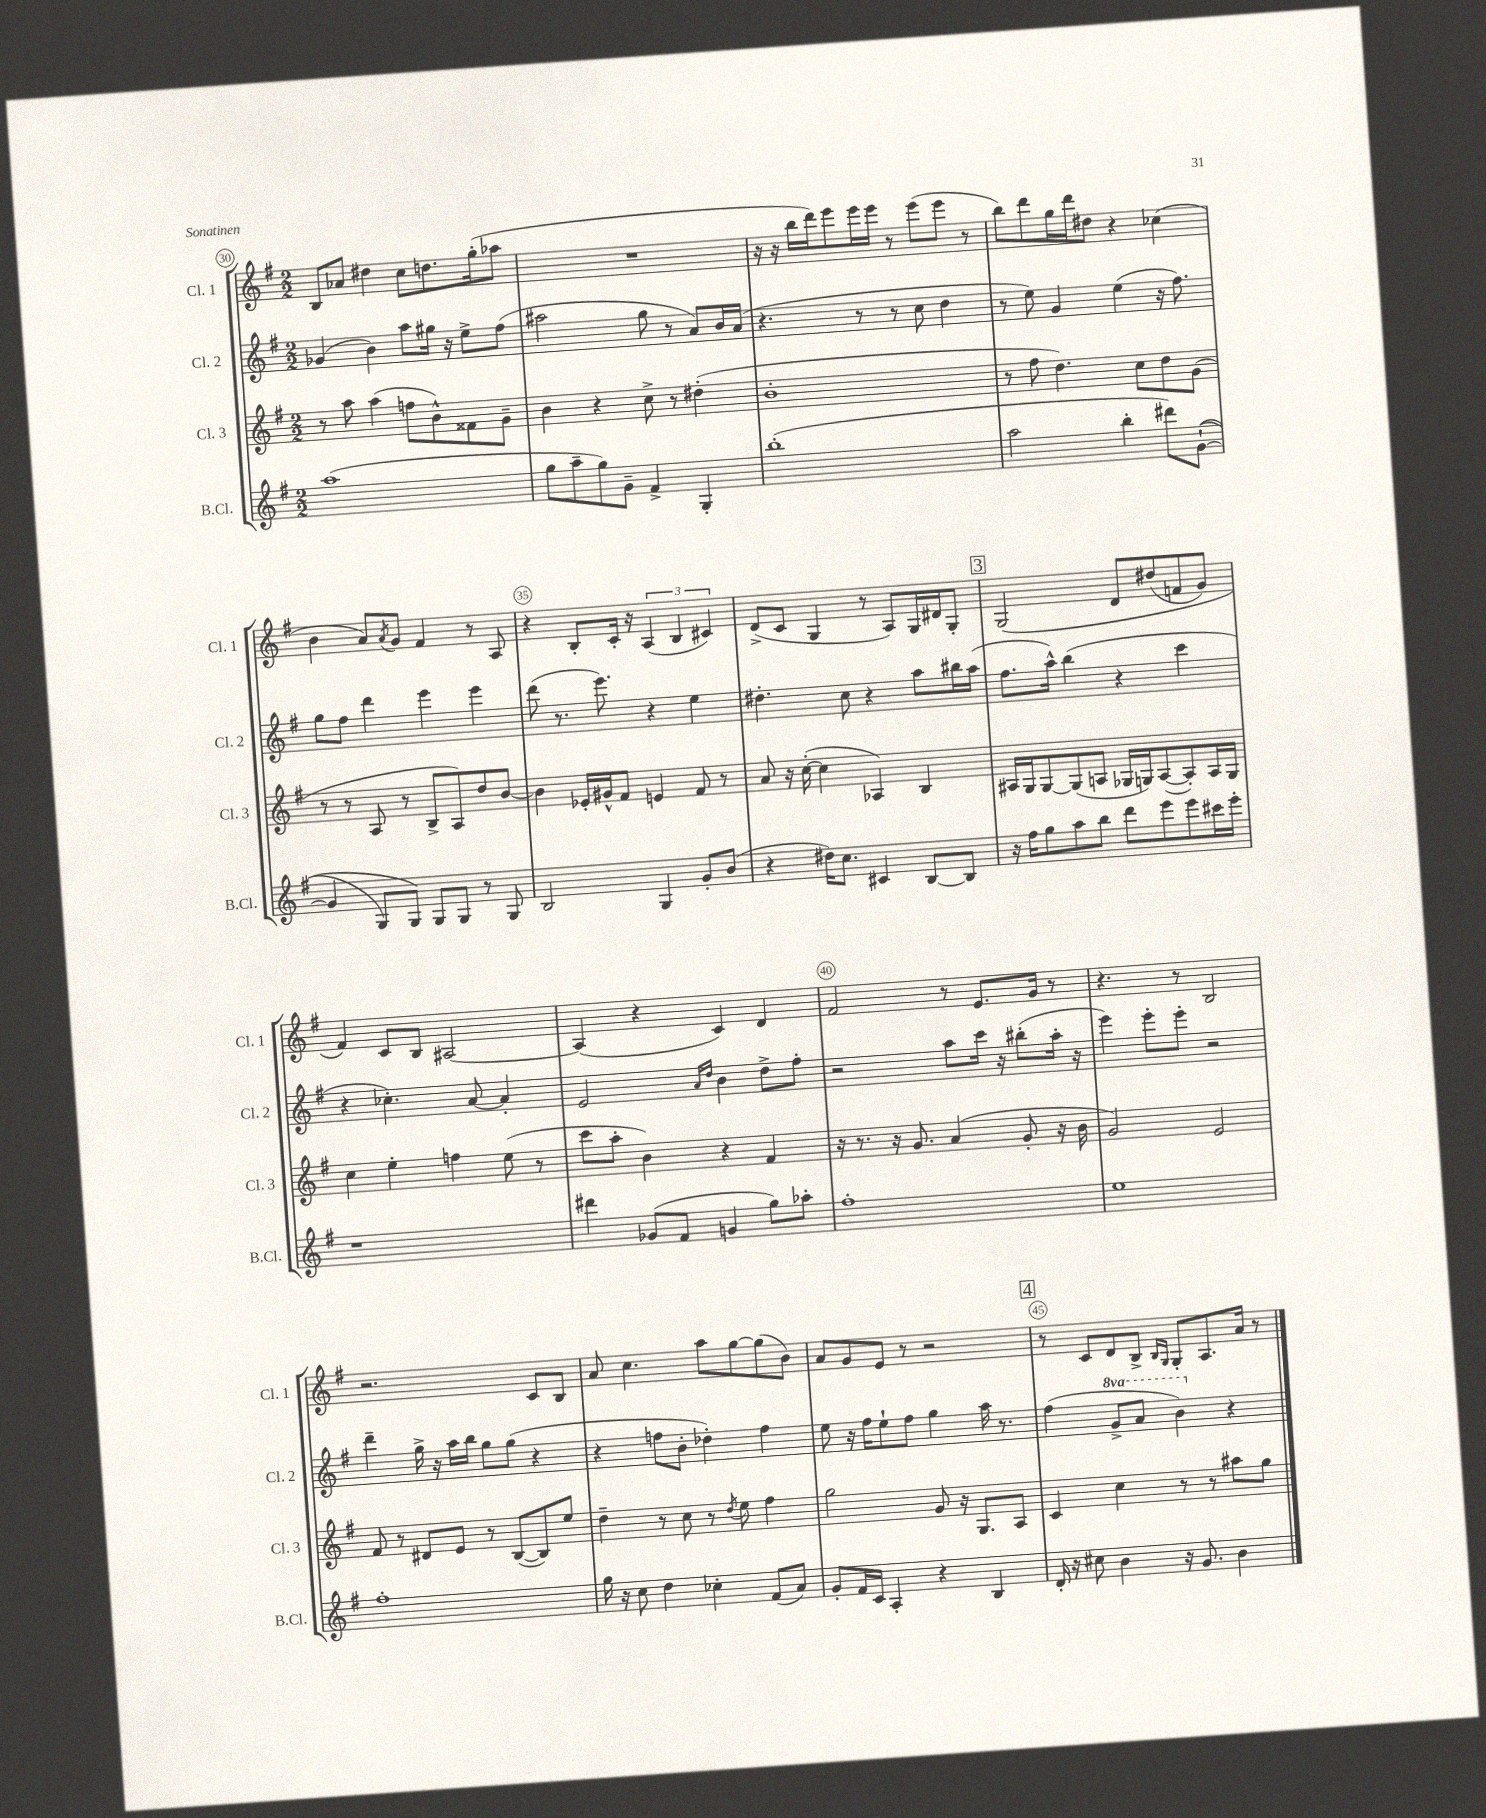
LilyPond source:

<<
\new StaffGroup <<
\new Staff = "s0" \with { instrumentName = "Cl. 1" shortInstrumentName = "Cl. 1" } {
    \clef treble \key g \major \numericTimeSignature \time 2/2
    b8 aes'8 dis''4 c''8 d''8. g''16-.( aes''8 |
    R1 |
    r16 r16 b''16 d'''16) e'''8 e'''16 e'''16 r8 e'''8( e'''8 r8 |
    b''8) d'''8 g''16 d'''16 dis''8 r4 ces''4( |
    b'4 a'8) \acciaccatura { a'8 } g'8 fis'4 r8 a8 |
    r4 b8-. c'16-. r16 \tuplet 3/2 { a4( b4 cis'4) } |
    d'8->( c'8 g4 r8 a8) g16 dis'16 g8-. |
    \mark \markup { \box "3" } g2\( d'8 dis''8( f'8 g'8) |
    fis'4\) c'8 b8 ais2~ |
    ais4( r4 c'4) d'4 |
    fis'2 r8 e'8. g'16 r8 |
    r4. r8 b2 |
    r2. c'8 b8 |
    a'8 c''4. a''8 g''8~ g''8( b'8) |
    a'8 g'8 e'8 r8 r2 |
    \mark \markup { \box "4" } r8 c'8 d'8 b8-> \grace { b16 g16 } g8-. a8. a'16 r8 \bar "|." |
}
\new Staff = "s1" \with { instrumentName = "Cl. 2" shortInstrumentName = "Cl. 2" } {
    \clef treble \key g \major \numericTimeSignature \time 2/2 \set Staff.ottavationMarkups = #ottavation-simple-ordinals
    ges'4( b'4) a''8 gis''16 r16 e''8-> fis''8( |
    ais''2 g''8 r8 a'8) b'16 a'16( |
    r4. r8 r8 c''8 d''4 |
    r8 e''8) g'4 e''4( r16 fis''8.) |
    g''8 fis''8 d'''4 e'''4 e'''4 |
    d'''8( r8. e'''8.) r4 e''4 |
    dis''4.-. c''8 r4 a''8 bis''16 a''16( |
    \mark \markup { \box "3" } fis''8. a''16-^) b''4( r4 c'''4 |
    r4 ces''4.-.) a'8~ a'4-. |
    e'2 \grace { a'16 d''16 } b'4 d''8-> fis''8-. |
    r2 a''8 c'''16 r16 bis''8-.( a''16-. r16 |
    e'''4) e'''8-. e'''8-. r2 |
    d'''4-- g''16-> r16 a''16 b''16 g''8 g''8( r4 |
    r4 f''8 b'8-. des''4-.) f''4 |
    e''8 r16 fis''16 e''8-! fis''8 g''4 a''16 r8. |
    \mark \markup { \box "4" } fis''4( \ottava #1 g''8-> a''8 b''4) \ottava #0 r4 \bar "|." |
}
\new Staff = "s2" \with { instrumentName = "Cl. 3" shortInstrumentName = "Cl. 3" } {
    \clef treble \key g \major \numericTimeSignature \time 2/2
    r8 a''8 a''4( f''8 b'8-^) fisis'8 g'8-- |
    b'4 r4 c''8-> r8 dis''4-.( |
    b'1-. |
    r8 fis''8 d''4.) c''8 d''8 g'8( |
    r8 r8 a8 r8 b8-> a8) d''8 b'8~ |
    b'4 ees'16-. gis'16-^ fis'8 e'4 fis'8 r8 |
    a'8 r16 c''16~-.( c''4 aes4) b4 |
    \mark \markup { \box "3" } ais16 g16 g8~ g8( a8 ges16 g16) a8~( a8-.) a16 g16 |
    c''4 e''4-. f''4 e''8( r8 |
    c'''8 a''8-. b'4) r4 fis'4 |
    r16 r8. r16 g'8. a'4( g'8-. r16 b'16 |
    g'2) e'2 |
    fis'8 r8 dis'8 e'8 r8 b8~( b8) e''8 |
    d''4-- r8 c''8 r8 \acciaccatura { d''8 } e''8 fis''4 |
    g''2 g'8 r16 g8. a8 |
    \mark \markup { \box "4" } c'4 c''4 r8 r8 ais''8 g''8 \bar "|." |
}
\new Staff = "s3" \with { instrumentName = "B.Cl." shortInstrumentName = "B.Cl." } {
    \clef treble \key g \major \numericTimeSignature \time 2/2
    a''1( |
    g''8 a''8-- g''8) g'8-- fis'4-> g4-. |
    b''1-.( |
    a''2 b''4-. dis'''8) g'8~-!(\( |
    g'4 g8) g8\) g8 g8 r8 g8 |
    b2 g4 g'8-. b'8( |
    r4 dis''16) c''8. cis'4 b8~ b8 |
    \mark \markup { \box "3" } r16 fis''16 g''8 a''8 b''8 d'''8 e'''8 e'''8 cis'''16 e'''16-. |
    r1 |
    dis'''4 ges'8( fis'8 g'4 g''8) aes''8-. |
    fis''1-. |
    e''1 |
    fis''1-. |
    g''16 r16 c''8 d''4 ces''4-. fis'8( a'8) |
    g'8-. fis'16 c'16 a4-. r4 b4 |
    \mark \markup { \box "4" } d'16-. r16 cis''8 b'4 r16 g'8. b'4 \bar "|." |
}
>>
>>
\layout { \context { \Score currentBarNumber = #30 \override BarNumber.break-visibility = ##(#f #t #t) barNumberVisibility = #(every-nth-bar-number-visible 5) \override BarNumber.stencil = #(make-stencil-circler 0.1 0.3 ly:text-interface::print) } }
